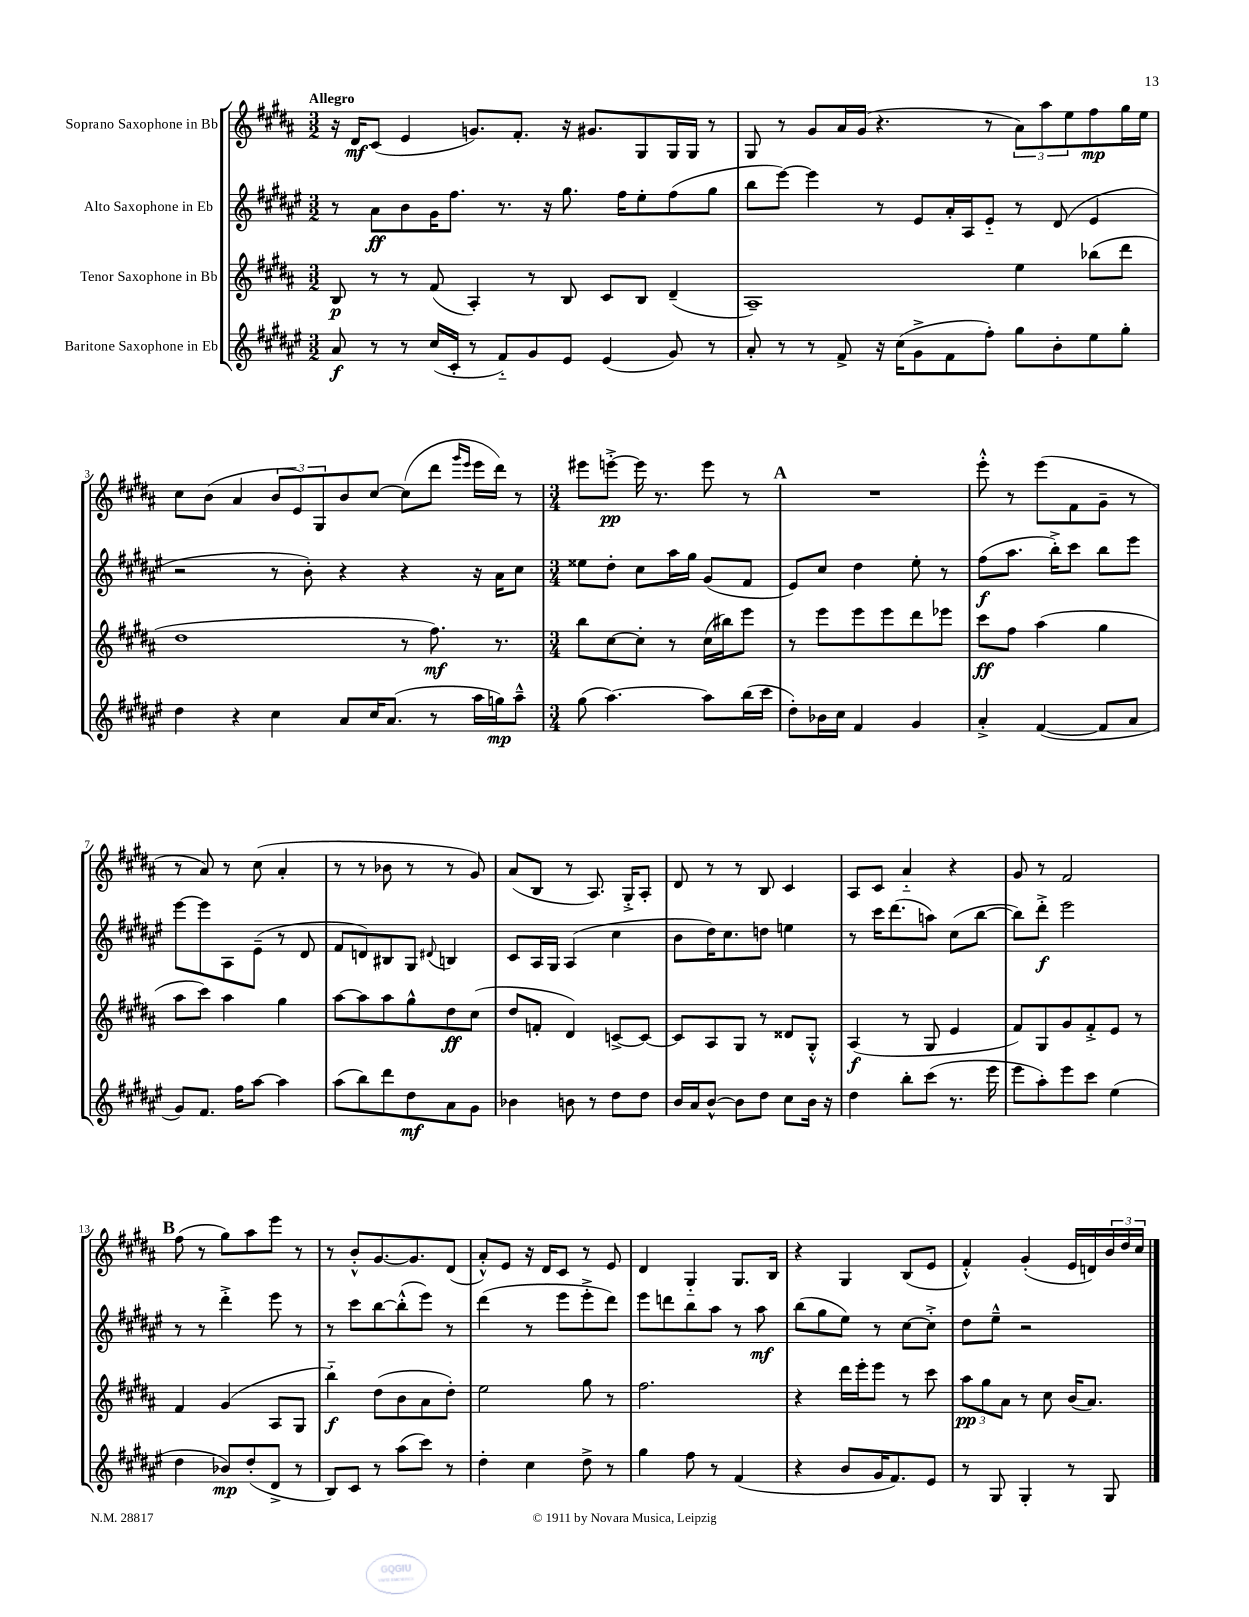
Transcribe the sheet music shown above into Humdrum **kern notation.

**kern	**kern	**kern	**kern
*staff4	*staff3	*staff2	*staff1
*clefG2	*clefG2	*clefG2	*clefG2
*k[f#c#g#d#a#e#]	*k[f#c#g#d#a#]	*k[f#c#g#d#a#e#]	*k[f#c#g#d#a#]
*M3/2	*M3/2	*M3/2	*M3/2
8a#/	8B/	8r	16r
.	.	.	16d#/LK
8r	8r	8a#\L	(8c#/J
8r	8r	8b\	4e/
(16cc#/LL	(8f#/	16g#\K	.
16c#'/JJ	.	8.ff#\J	.
8r	4A#'/)	.	8.g/L)
8f#'~/L)	.	8.r	.
.	.	.	8.f#'/J
8g#/	8r	.	.
.	.	16r	.
8e#/J	8B/	8.gg#\	16r
.	.	.	8.g#/L
(4e#/	8c#/L	.	.
.	.	16ff#\LK	.
.	8B/J	8ee#'\	8G#/
8g#/)	(4d#~/	(8ff#\	16G#/L
.	.	.	16G#/JJ
8r	.	8gg#\J	8r
=	=	=	=
8a#'/	1A#~)	8bb\L	8G#/
8r	.	[8eee#\J)	8r
8r	.	4eee#\]	8g#/L
8f#^/	.	.	16a#/L
.	.	.	(16g#/JJ
16r	.	8r	4.r
(16cc#\LK	.	.	.
8g#^\	.	8e#/L	.
8f#\	.	16a#'/L	.
.	.	16A#/J	.
8ff#'\J)	.	8e#'~/J	8r
8gg#\L	4ee\	8r	12a#\L)
.	.	.	12aa#\
8b'\	.	(8d#/	.
.	.	.	12ee\
8ee#\	(8bb-\L	4e#/	8ff#\
8gg#'\J	8ddd#\J	.	16gg#\L
.	.	.	16ee\JJ
=	=	=	=
4dd#\	1dd#	2r	8cc#\L
.	.	.	(8b\J
4r	.	.	4a#/
4cc#\	.	8r	12b/L
.	.	.	12e/)
.	.	8b'\)	.
.	.	.	12G#/
8a#/L	.	4r	8b/
16cc#/K	.	.	[8cc#/J
(8.a#/J	.	.	.
.	8r	4r	(8cc#\]L
8r	8.ff#\)	.	8ddd#\J
.	.	.	16qqggg#/LL
.	.	.	16qqeee/JJ
16aa#\LL	.	16r	16eee\LL
16gg\J)	8.r	16a#\LK	16ddd#\JJ)
8aa#~^^\J	.	8cc#\J	8r
=	=	=	=
*M3/4	*M3/4	*M3/4	*M3/4
(8gg#\	8bb\L	8ee##\L	8eee#\L
[4.aa#\)	[8cc#\	8dd#'\J	[8eee'^\J
.	8cc#'\]J	8cc#\L	16eee\]
.	.	.	8.r
.	8r	16aa#\L	.
.	.	16gg#\JJ	.
8aa#\]L	(16cc#\LL	(8g#/L	8eee\
.	16bb#\J)	.	.
(16bb\L	8eee\J	8f#/J	8r
16ccc#\JJ	.	.	.
=	=	=	=
8dd#'\L)	8r	8e#/L)	2.r
16b-\L	8eee\L	8cc#/J	.
16cc#\JJ	.	.	.
4f#/	8eee\	4dd#\	.
.	8eee\	.	.
4g#/	8ddd#\	8ee#'\	.
.	8eee-\J	8r	.
=	=	=	=
4a#'^/	8ccc#\L	(8ff#\L	8eee'^^\
.	8ff#\J	8.aa#\J	8r
([4f#/	(4aa#\	.	(8eee\L
.	.	16bb'^\LK)	.
.	.	8ccc#\J	8f#\
8f#/]L	4gg#\	8bb\L	8g#~\J
8a#/J	.	8eee#\J	8r
=	=	=	=
8g#/L)	8aa#\L	[8eee#\L	8r
8.f#/J	8ccc#\J)	8eee#\]	8a#/)
.	4aa#\	8A#\	8r
16ff#\LK	.	.	.
[8aa#\J	.	(8e#~\J	(8cc#\
4aa#\]	4gg#\	8r	4a#'/
.	.	8d#/	.
=	=	=	=
(8aa#\L	[8aa#\L	8f#/L	8r
8bb\)	8aa#\]	8d/)	8r
8ddd#\	8aa#\	8B#/	8b-\
8dd#\	8gg#^^\	8G#/J	8r
.	.	8qqd#/	.
8a#\	8dd#\	4B/	8r
8g#\J	(8cc#\J	.	8g#/)
=	=	=	=
4b-\	8dd#/L	8c#/L	(8a#/L
.	8f'/J	16A#/L	8B/J
.	.	16G#/JJ	.
8b\	4d#/)	(4A#/	8r
8r	.	.	8.A#/)
8dd#\L	[8c^/L	4cc#\	.
.	.	.	16G#'^/LK
8dd#\J	8c/_J	.	8A#'/J
=	=	=	=
16b/LL	8c/]L	8b\L	8d#/
16a#/J	.	.	.
[8b^^/J	8A#/	16dd#\K)	8r
.	.	8.cc#\	.
8b\]L	8G#/J	.	8r
8dd#\J	8r	8dd\J	8B/
8cc#\L	8d##/L	4ee\	4c#/
16b\Jk	8G#'^^/J	.	.
16r	.	.	.
=	=	=	=
4dd#\	(4A#/	8r	8A#/L
.	.	16ccc#\LK	8c#/J
.	.	(8.ddd#\	.
8bb'\L	8r	.	4a#'~/
(8ccc#\J	8G#/	8aa\J)	.
8.r	4e/	(8cc#\L	4r
.	.	[8bb\J	.
16eee#\	.	.	.
=	=	=	=
8eee#\L	8f#/L)	8bb\]L)	8g#/
8aa#'\)	8G#/	8ddd#'^\J	8r
8eee#\	8g#/	2eee#\	2f#/
8ccc#\J	8f#'^/	.	.
(4ee#\	8e/J	.	.
.	8r	.	.
=	=	=	=
4dd#\	4f#/	8r	(8ff#\
.	.	8r	8r
8b-/L)	(4g#/	4ddd#'^\	8gg#\L)
(8dd#'/	.	.	8aa#\
8d#^/J	8A#/L	8eee#\	8eee\J
8r	8G#/J	8r	8r
=	=	=	=
8B/L)	4bb'~\)	8r	8r
8c#/J	.	8ccc#\L	8b'^^/L
8r	(8dd#\L	[8bb\	[8.g#/
(8aa#\L	8b\	(8bb'^^\]	.
.	.	.	8.g#/]
8ccc#\J)	8a#\	8eee#\J)	.
8r	8dd#'\J)	8r	(8d#/J
=	=	=	=
4dd#'\	2ee\	(4ddd#\	8a#'^^/L)
.	.	.	8e/J
4cc#\	.	8r	16r
.	.	.	16d#/LK
.	.	8eee#\L	8c#/J
8dd#^\	8gg#\	8eee#'^\	8r
8r	8r	8ddd#\J)	8e/
=	=	=	=
4gg#\	2.ff#\	8eee#\L	4d#/
.	.	8ddd\	.
8ff#\	.	8bb\	4G#'~/
8r	.	8aa#\J	.
(4f#/	.	8r	8.G#/L
.	.	8aa#\	.
.	.	.	16B/Jk
=	=	=	=
4r	4r	(8bb\L	4r
.	.	8gg#\	.
8b/L	16ddd#\LL	8ee#\J)	4G#/
.	16eee'\J	.	.
16g#/K	8eee\J	8r	.
8.f#/)	.	.	.
.	8r	[8cc#\L	(8B/L
8e#/J	8ccc#\	8cc#'^\]J	8e/J
=	=	=	=
8r	12aa#\L	8dd#\L	4f#'^^/)
.	12gg#\	.	.
8G#/	.	8ee#~^^\J	.
.	12a#\J	.	.
4G#'/	8r	2r	(4g#'/
.	8cc#\	.	.
8r	(16b/LK	.	16e/LL
.	8.a#/J)	.	16d/)
8G#/	.	.	24b/
.	.	.	24dd#/
.	.	.	24cc#/JJ
==	==	==	==
*-	*-	*-	*-
